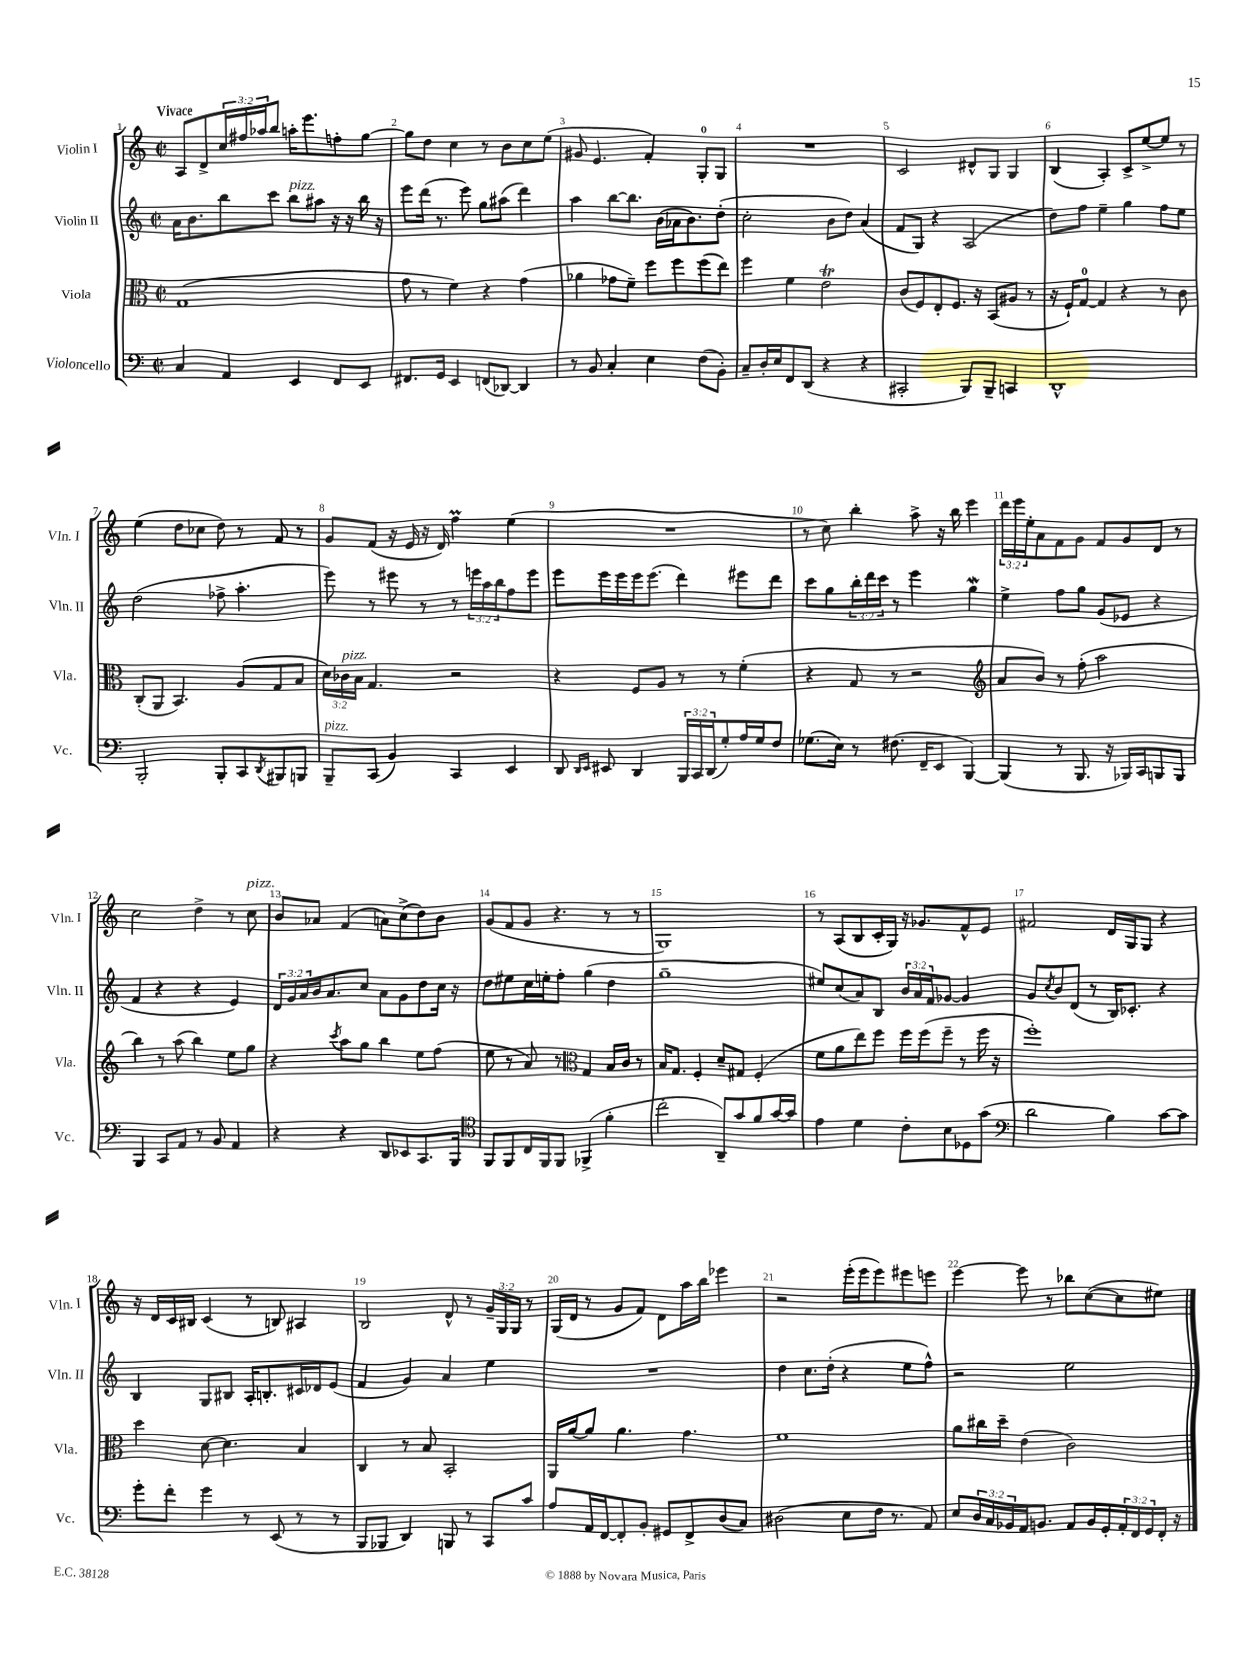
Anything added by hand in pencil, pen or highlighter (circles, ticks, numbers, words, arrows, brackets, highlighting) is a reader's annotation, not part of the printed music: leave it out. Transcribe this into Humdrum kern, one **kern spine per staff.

**kern	**kern	**kern	**kern
*part4	*part3	*part2	*part1
*staff4	*staff3	*staff2	*staff1
*I"Violoncello	*I"Viola	*I"Violin II	*I"Violin I
*I'Vc.	*I'Vla.	*I'Vln. II	*I'Vln. I
*clefF4	*clefC3	*clefG2	*clefG2
*k[]	*k[]	*k[]	*k[]
*M2/2	*M2/2	*M2/2	*M2/2
*met(c|)	*met(c|)	*met(c|)	*met(c|)
=1	=1	=1	=1
!	!	!	!LO:TX:a:B:t=Vivace
4C/	(1G	16a\KL	8A/L
.	.	8.b\	.
.	.	.	8d^/
4AA/	.	8bb\	24cc/L
.	.	.	24ff#X/
.	.	.	24aa-X/J
.	.	8ccc\J	8bb/J
!	!	!LO:TX:a:i:t=pizz.	!
4EE/	.	8bb\L	16aan'\KL
.	.	.	8.eee\
.	.	8aa#X\J	.
8FF/L	.	16r	8ffn'\
.	.	16r	.
8EE/J	.	16bb\	[8gg\J
.	.	16r	.
=2	=2	=2	=2
8.FF#X/L	8g\	8eee\L	8gg\L]
.	8r	(16ddd\Jk	8dd\J
16GG/Jk	.	8.r	.
4EE/	4f\)	.	4cc\
.	.	8eee\)	.
(8FFn/L	4r	8gg\L	8r
[8DD-X/J)	.	(8aa#X\J	8b\L
4DD-/]	(4g\	4ddd\)	8cc\
.	.	.	(8ee\J
=3	=3	=3	=3
8r	4a-X\	4aa\	8g#X/
8BB/	.	.	4.e/
4C'/	8g-X\L	[8bb\L	.
.	8f~\J)	8.bb\J]	.
4E\	8ff\L	.	4f'/)
.	.	(16b\LL	.
.	8ff\	16a-X\J	.
.	.	8.b\)	.
(8F\L	(8ff\	.	8G'/L
8BB'\J)	8ee\J)	(8dd'\J	8G/J
=4	=4	=4	=4
8C~/L	4ff\	2cc'\	1r
16D'/L	.	.	.
16E/J	.	.	.
8FF/	4f\	.	.
(8DD/J	.	.	.
4r	2et\	8b\L	.
.	.	8dd\J)	.
4r	.	(4a/	.
=5	=5	=5	=5
2CC#X'/	(8c/L	8f/L	2c/
.	8F/)	8G/J)	.
.	8E'/	4r	.
.	8.F/J	.	.
8BBB/L)	.	(2A/	8d#X^^/L
.	16r	.	.
8BBB~/J	(8BB/L	.	8G/J
4CCn/	8A#X/J	.	4G/
.	8r	.	.
=6	=6	=6	=6
1DD^^	16r	8dd\L)	(4B/
.	16F`/KL)	.	.
.	[8G/J	8ff\J	.
.	4G/]	4ee~\	4A'/)
.	4r	4gg\	8c^/L
.	.	.	[8ee^/
.	8r	8ff\L	8ee/J]
.	8c\	8ee\J	8r
!!LO:LB:g=z
=7	=7	=7	=7
2BBB'/	(8C'/L	(2dd\	(4ee\
.	8AA/J	.	.
.	4.BB/)	.	8dd\L
.	.	.	8cc-X\J
8BBB'/L	.	8ff-X^\	8dd\)
8CC/	(8A/L	4.aa'\	8r
8qDD/	.	.	.
8BBB#X/	8G/	.	8f/
8BBBn/J	8B/J	.	8r
=8	=8	=8	=8
!LO:TX:a:i:t=pizz.	!	!	!
8BBB~/L	24d\LL)	8eee\)	8g/L
!	!LO:TX:a:i:t=pizz.	!	!
.	24c-X\	.	.
.	24B\JJ	.	.
(8CC/J	4.G/	8r	(8f/J
4BB/)	.	8eee#X\	16r
.	.	.	16e/
.	.	8r	16r
.	.	.	16d/)
4CC/	2r	8r	4ffM\
.	.	24eeen\LL	.
.	.	24aa\	.
.	.	24bb\J	.
4EE/	.	8ff\	(4ee\
.	.	8eee\J	.
=9	=9	=9	=9
8DD/	4r	8eee\L	1r
16qqDD/LL	.	.	.
16qqEE/JJ	.	.	.
8EE#X/	.	16eee\L	.
.	.	16eee\	.
4DD/	8F/L	16eee\J	.
.	.	(8.eee\J	.
.	8A/J	.	.
24BBB/LL	8r	4ddd\)	.
24CC/	.	.	.
(24DD/J	.	.	.
8G'/)	8r	.	.
16A/L	(4f'\	8eee#X\L	.
16G/J	.	.	.
8F/J	.	8ddd\J	.
=10	=10	=10	=10
(8.G-X\L	4r	8ccc\L	8r
.	.	8gg\	8cc\)
16E\Jk)	.	.	.
8r	8G/	24bb'\L	4bb'\
.	.	24ddd\	.
.	.	24ccc\JJ	.
(8.F#X\	8r	8r	.
.	2r	4eee\	8aa^\
16FF~/KL	.	.	.
8EE/J	.	.	16r
.	.	.	16bb\
[4BBB/)	.	4ggW\	4eee\
=11	=11	=11	=11
*	*clefG2	*	*
(4BBB/]	8a/L	4ee^\	24ddd\LL
.	.	.	24eee\
.	.	.	24ee'\J
.	8b/J)	.	8a\
8r	8r	8ff\L	8f\
8.BBB/	(8ff'\	8gg\J	8g\J
.	2aa\	(8g/L	8f/L
16r	.	.	.
16BBB-X/LL)	.	8e-X/J	8g/
16CC/J	.	.	.
8BBBn/	.	4r	8d/J
8BBB/J	.	.	8r
!!LO:LB:g=z
=12	=12	=12	=12
4BBB/	4bb\)	4f/	2cc\
8CC/L	8r	4r	.
8AA/J	(8aa\	.	.
8r	4bb\)	4r	4dd^\
8BB/	.	.	.
4AA/	8ee\L	4e/)	8r
!	!	!	!LO:TX:a:i:t=pizz.
.	8gg\J	.	8cc\
=13	=13	=13	=13
4r	4r	24d/LL	8b/L
.	.	24g/	.
.	.	24a/	.
.	.	16b/J	8a-X/J
.	.	8.a/	.
.	8qccc/	.	.
4r	8aa\L	.	(4f/
.	8gg\J	8cc/J	.
8DD/L	4bb\	8a\L	8an\L)
8EE-X/	.	8g\	(8cc^\
8.CC/	8ee\L	8dd\	8dd\)
.	(8ff\J	16cc\Jk	8b\J
16BBB/Jk	.	16r	.
=14	=14	=14	=14
*clefC4	*	*	*
8FF/L	8ee\	8dd\L	(8g/L
8FF/	8r	8ee#X\	8f/
16C/L	8a/)	16cc\L	8g/J
16FF/J	.	16een'\J	.
8FF/J	8r	8ff'\J	4.r
*	*clefC3	*	*
(4FF-X^/	4G/	(4gg\	.
4f'\	16B/LL	4dd\	8r
.	16c/JJ	.	.
.	8r	.	8r
=15	=15	=15	=15
2cc'\	16B/KL	1gg~	1G)
.	8.G/J	.	.
.	4F'/	.	.
8AA~/L)	8d~/L	.	.
8g/	8G#X/J	.	.
8f/	(4F'/	.	.
[16g/L	.	.	.
16g/JJ]	.	.	.
=16	=16	=16	=16
4e\	8f\L	8ee#X/L)	8r
.	8a\	(8cc/	(8A/L
4d\	8ee\)	8a/)	8B/
.	8ff\J	8B/J	16c'/L
.	.	.	16G/JJ)
8c'\L	16ff\LL	24b/LL	16r
.	.	24a/	.
.	(16ff\J	.	8.g-X/L
.	.	24f/J	.
8B\	8ff~\J	[8g-X/J	.
8D-X\	8r	4g-/]	8f^^/
(8g\J	16ff\	.	8e/J
.	16r	.	.
=17	=17	=17	=17
*clefF4	*	*	*
2d\	1ff')	8g/L	2f#X/
.	.	8qcc/	.
.	.	8b/	.
.	.	(8d/J	.
.	.	8r	.
4B\)	.	16B/KL)	16d/LL
.	.	8.c-X'/J	16G/J
.	.	.	8G/J
[8c\L	.	4r	4r
8c\J]	.	.	.
!!LO:LB:g=z
=18	=18	=18	=18
8g'\L	4dd\	4B/	16r
.	.	.	16d/LL
8f'\J	.	.	16c/
.	.	.	16B#X/JJ
4g\	[8d\	8G/L	(4c/
.	4.d\]	8B#X/J	.
8r	.	16A'/KL	8r
.	.	8.Bn'/	.
(8EE/	.	.	8Bn/)
8r	4B/	16c#X/L	4A#X/
.	.	16d-X/J	.
8r	.	(8e/J	.
=19	=19	=19	=19
8BBB/L	4C/	4f/	2B/
8BBB-X/J	.	.	.
4DD/)	8r	4g/)	.
.	8B/	.	.
8BBBn/	2BB'/	4a/	8d^^/
8r	.	.	8r
8CC/L	.	4ee\	24g~/LL
.	.	.	24G/
.	.	.	24G/JJ
8c/J	.	.	8r
=20	=20	=20	=20
8A/L	16AA/LL	1r	(16G/LL
.	[16a/J	.	16d/JJ
16AA/L	8a/J]	.	8r
[16FF/J	.	.	.
8FF'/]	4.a\	.	8g/L
8BB'/J	.	.	8f/J)
8GG#X/L	.	.	8d\L
8FF^/	4.g\	.	16aa\L
.	.	.	16bb\JJ
(8D/	.	.	4eee-X\
8C/J)	.	.	.
=21	=21	=21	=21
(2D#X\	1f	4dd\	2r
.	.	8.cc\L	.
.	.	(16dd'\Jk	.
8E\L	.	4r	(16eee'\LL
.	.	.	16eee\J
16F\Jk	.	.	8eee\)
8.r	.	.	.
.	.	8ee\L	8eee#X\
8AA/)	.	8ff^^\J)	8eeen\J
=22	=22	=22	=22
8E/L	8a\L	2r	[4eee\
24D/L	16cc#X\L	.	.
24C/	.	.	.
.	16dd~\JJ	.	.
24BB-X/	.	.	.
16AA/J	(4e\	.	8eee\]
8.BBn/J	.	.	.
.	.	.	8r
8AA/L	2c\)	2ee\	8bb-X\L
16BB/L	.	.	([8cc\
16GG'/	.	.	.
24AA'/	.	.	8cc\]
24FF/	.	.	.
24GG/	.	.	.
16FF'/JJ	.	.	8ee#X\J)
16r	.	.	.
==	==	==	==
*-	*-	*-	*-
